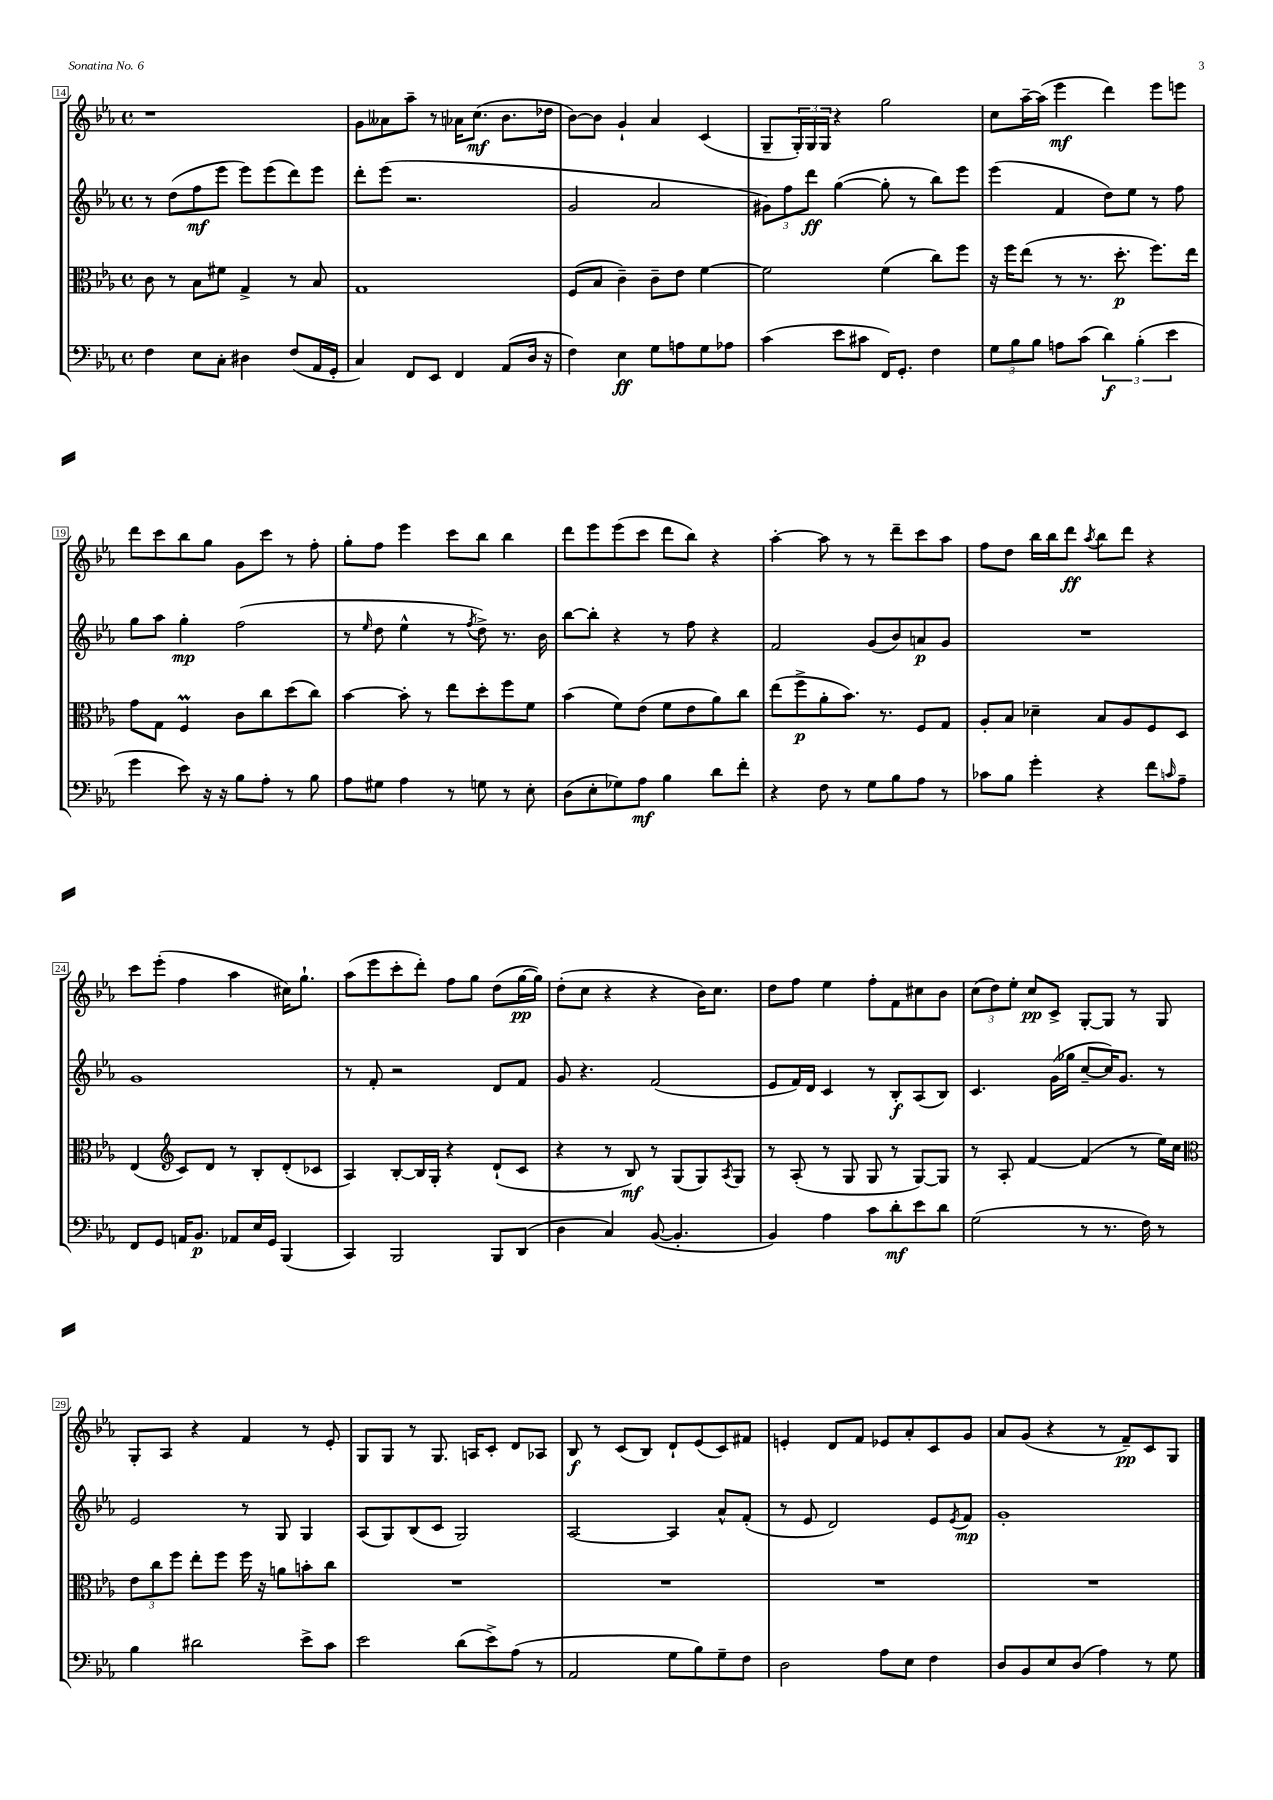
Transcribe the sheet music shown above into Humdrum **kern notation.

**kern	**dynam	**kern	**dynam	**kern	**dynam	**kern	**dynam
*part4	*part4	*part3	*part3	*part2	*part2	*part1	*part1
*staff4	*staff4	*staff3	*staff3	*staff2	*staff2	*staff1	*staff1
*clefF4	*	*clefC3	*	*clefG2	*	*clefG2	*
*k[b-e-a-]	*	*k[b-e-a-]	*	*k[b-e-a-]	*	*k[b-e-a-]	*
*M4/4	*	*M4/4	*	*M4/4	*	*M4/4	*
*met(c)	*	*met(c)	*	*met(c)	*	*met(c)	*
=14	=14	=14	=14	=14	=14	=14	=14
4F\	.	8c\	.	8r	.	1r	.
.	.	8r	.	(8dd\L	.	.	.
8E-\L	.	8B-\L	.	8ff\	mf	.	.
8C'\J	.	8f#X\J	.	8eee-\J	.	.	.
4D#X\	.	4G^/	.	8eee-\L)	.	.	.
.	.	.	.	(8eee-\	.	.	.
(8F/L	.	8r	.	8ddd\)	.	.	.
16AA-/L	.	8B-/	.	8eee-\J	.	.	.
16GG'/JJ	.	.	.	.	.	.	.
=15	=15	=15	=15	=15	=15	=15	=15
4C/)	.	1G	.	8ddd'\L	.	8g\L	.
.	.	.	.	(8eee-\J	.	8a--X\	.
8FF/L	.	.	.	2.r	.	8aa-~\J	.
8EE-/J	.	.	.	.	.	8r	.
4FF/	.	.	.	.	.	16a-X\KL	.
.	.	.	.	.	.	(8.cc\J	mf
(8AA-/L	.	.	.	.	.	8.b-\L	.
16D/Jk	.	.	.	.	.	.	.
16r	.	.	.	.	.	16dd-X\Jk	.
=16	=16	=16	=16	=16	=16	=16	=16
4F\)	.	(8F/L	.	2g/	.	[8b-\L)	.
.	.	8B-/J	.	.	.	8b-\J]	.
4E-\	ff	4c~\)	.	.	.	4g`/	.
8G\L	.	8c~\L	.	2a-/	.	4a-/	.
8An\	.	8e-\J	.	.	.	.	.
8G\	.	[4f\	.	.	.	(4c/	.
8A-X\J	.	.	.	.	.	.	.
=17	=17	=17	=17	=17	=17	=17	=17
(4c\	.	2f\]	.	12g#X\L)	.	8G~/L	.
.	.	.	.	12ff\	.	.	.
.	.	.	.	.	.	24G'/L)	.
.	.	.	.	12ddd\J	ff	24G/	.
.	.	.	.	.	.	24G/JJ	.
8e-\L	.	.	.	([4gg\	.	4r	.
8c#X\J	.	.	.	.	.	.	.
16FF/KL)	.	(4f\	.	8gg'\]	.	2gg\	.
8.GG'/J	.	.	.	.	.	.	.
.	.	.	.	8r	.	.	.
4F\	.	8cc\L)	.	8bb-\L)	.	.	.
.	.	8ff\J	.	8eee-\J	.	.	.
=18	=18	=18	=18	=18	=18	=18	=18
12G\L	.	16r	.	(4eee-\	.	8cc\L	.
.	.	16ff\KL	.	.	.	.	.
12B-\	.	.	.	.	.	.	.
.	.	(8ee-\J	.	.	.	[16aa-~\L	.
12B-\J	.	.	.	.	.	.	.
.	.	.	.	.	.	(16aa-\JJ]	.
8An\L	.	8r	.	4f/	.	4eee-\	mf
(8c\J	.	8.r	.	.	.	.	.
6d\)	f	.	.	8dd\L)	.	4ddd\)	.
.	.	8.dd'\	p	.	.	.	.
.	.	.	.	8ee-\J	.	.	.
(6B-'\	.	.	.	.	.	.	.
.	.	8.ff\L)	.	8r	.	8eee-\L	.
6e-\	.	.	.	.	.	.	.
.	.	.	.	8ff\	.	8eeen\J	.
.	.	16ee-\Jk	.	.	.	.	.
!!LO:LB:g=z
=19	=19	=19	=19	=19	=19	=19	=19
4g\	.	8g\L	.	8gg\L	.	8ddd\L	.
.	.	8G\J	.	8aa-\J	.	8ccc\	.
8e-\)	.	4FM/	.	4gg'\	mp	8bb-\	.
16r	.	.	.	.	.	8gg\J	.
16r	.	.	.	.	.	.	.
8B-\L	.	8c\L	.	(2ff\	.	8g\L	.
8A-'\J	.	8cc\	.	.	.	8ccc\J	.
8r	.	(8dd\	.	.	.	8r	.
8B-\	.	8cc\J)	.	.	.	8ff'\	.
=20	=20	=20	=20	=20	=20	=20	=20
8A-\L	.	[4b-\	.	8r	.	8gg'\L	.
.	.	.	.	16qqee-/	.	.	.
8G#X\J	.	.	.	8dd\	.	8ff\J	.
4A-\	.	8b-'\]	.	4ee-^^\	.	4eee-\	.
.	.	8r	.	.	.	.	.
8r	.	8ee-\L	.	8r	.	8ccc\L	.
.	.	.	.	8qff/	.	.	.
8Gn\	.	8dd'\	.	8dd^\)	.	8bb-\J	.
8r	.	8ff\	.	8.r	.	4bb-\	.
8E-'\	.	8f\J	.	.	.	.	.
.	.	.	.	16b-\	.	.	.
=21	=21	=21	=21	=21	=21	=21	=21
(8D\L	.	(4b-\	.	[8bb-\L	.	8ddd\L	.
8E-'\	.	.	.	8bb-'\J]	.	8eee-\	.
8G-X\)	.	8f\L)	.	4r	.	(8eee-\	.
8A-\J	mf	(8e-\J	.	.	.	8ccc\J	.
4B-\	.	8f\L	.	8r	.	8ddd\L	.
.	.	8e-\	.	8ff\	.	8bb-\J)	.
8d\L	.	8a-\)	.	4r	.	4r	.
8f'\J	.	8cc\J	.	.	.	.	.
=22	=22	=22	=22	=22	=22	=22	=22
4r	.	(8ee-\L	.	2f/	.	[4aa-'\	.
.	.	8ff^\	p	.	.	.	.
8F\	.	8a-'\	.	.	.	8aa-\]	.
8r	.	8.b-\J)	.	.	.	8r	.
8G\L	.	.	.	(8g/L	.	8r	.
.	.	8.r	.	.	.	.	.
8B-\	.	.	.	8b-/)	.	8ddd~\L	.
8A-\J	.	8F/L	.	8an/	p	8ccc\	.
8r	.	8G/J	.	8g/J	.	8aa-\J	.
=23	=23	=23	=23	=23	=23	=23	=23
8c-X\L	.	8A-'/L	.	1r	.	8ff\L	.
8B-\J	.	8B-/J	.	.	.	8dd\J	.
4g'\	.	4d-X~\	.	.	.	16bb-\LL	.
.	.	.	.	.	.	16bb-\J	.
.	.	.	.	.	.	8ddd\J	ff
.	.	.	.	.	.	8qaa-/	.
4r	.	8B-/L	.	.	.	8bb-\L	.
.	.	8A-/	.	.	.	8ddd\J	.
8f\L	.	8F/	.	.	.	4r	.
16qqcn/	.	.	.	.	.	.	.
8A-~\J	.	8D/J	.	.	.	.	.
!!LO:LB:g=z
=24	=24	=24	=24	=24	=24	=24	=24
8FF/L	.	(4E-/	.	1g	.	8ccc\L	.
8GG/J	.	.	.	.	.	(8eee-'\J	.
*	*	*clefG2	*	*	*	*	*
16AAn/KL	.	8c/L)	.	.	.	4ff\	.
8.BB-/J	p	.	.	.	.	.	.
.	.	8d/J	.	.	.	.	.
8AA-X/L	.	8r	.	.	.	4aa-\	.
16E-/L	.	8B-'/L	.	.	.	.	.
16GG/JJ	.	.	.	.	.	.	.
(4BBB-/	.	(8d'/	.	.	.	16cc#X\KL)	.
.	.	.	.	.	.	8.gg`\J	.
.	.	8c-X/J	.	.	.	.	.
=25	=25	=25	=25	=25	=25	=25	=25
4CC/)	.	4A-/)	.	8r	.	(8aa-\L	.
.	.	.	.	8f'/	.	8eee-\	.
2BBB-/	.	[8B-'/L	.	2r	.	8ccc'\	.
.	.	16B-/L]	.	.	.	8ddd'\J)	.
.	.	16G'/JJ	.	.	.	.	.
.	.	4r	.	.	.	8ff\L	.
.	.	.	.	.	.	8gg\J	.
8BBB-/L	.	(8d`/L	.	8d/L	.	(8dd\L	.
(8DD/J	.	8c/J	.	8f/J	.	[16gg\L	pp
.	.	.	.	.	.	16gg\JJ])	.
=26	=26	=26	=26	=26	=26	=26	=26
4D\	.	4r	.	8g/	.	(8dd'\L	.
.	.	.	.	4.r	.	8cc\J	.
4C/)	.	8r	.	.	.	4r	.
.	.	8B-/)	mf	.	.	.	.
([8BB-/	.	8r	.	(2f/	.	4r	.
4.BB-'/]	.	(8G/L	.	.	.	.	.
.	.	8G/)	.	.	.	16b-\KL)	.
.	.	.	.	.	.	8.cc\J	.
.	.	8qA-/	.	.	.	.	.
.	.	8G/J	.	.	.	.	.
=27	=27	=27	=27	=27	=27	=27	=27
4BB-/)	.	8r	.	8e-/L	.	8dd\L	.
.	.	(8A-'/	.	16f/L)	.	8ff\J	.
.	.	.	.	16d/JJ	.	.	.
4A-\	.	8r	.	4c/	.	4ee-\	.
.	.	8G/	.	.	.	.	.
8c\L	.	8G/	.	8r	.	8ff'\L	.
8d'\	mf	8r	.	8B-'/L	f	8f\	.
8e-\	.	[8G/L)	.	(8A-/	.	8cc#X\	.
8d\J	.	8G/J]	.	8B-/J)	.	8b-\J	.
=28	=28	=28	=28	=28	=28	=28	=28
(2G\	.	8r	.	4.c/	.	(12cc\L	.
.	.	.	.	.	.	12dd\)	.
.	.	8A-'/	.	.	.	.	.
.	.	.	.	.	.	12ee-'\J	.
.	.	[4f/	.	.	.	8cc/L	pp
.	.	.	.	(16g\LL	.	8c^/J	.
.	.	.	.	16gg-X\JJ	.	.	.
8r	.	(4f/]	.	[8cc~/L	.	[8G'/L	.
8.r	.	.	.	16cc/K])	.	8G/J]	.
.	.	.	.	8.g/J	.	.	.
.	.	8r	.	.	.	8r	.
16F\)	.	.	.	.	.	.	.
8r	.	16ee-\LL)	.	8r	.	8G/	.
.	.	16cc\JJ	.	.	.	.	.
!!LO:LB:g=z
=29	=29	=29	=29	=29	=29	=29	=29
*	*	*clefC3	*	*	*	*	*
4B-\	.	12e-\L	.	2e-/	.	8G'/L	.
.	.	12cc\	.	.	.	.	.
.	.	.	.	.	.	8A-/J	.
.	.	12ff\J	.	.	.	.	.
2d#X\	.	8ee-'\L	.	.	.	4r	.
.	.	8ff\J	.	.	.	.	.
.	.	16ff\	.	8r	.	4f/	.
.	.	16r	.	.	.	.	.
.	.	8an\L	.	8G/	.	.	.
8e-^\L	.	8bn'\	.	4G/	.	8r	.
8c\J	.	8cc\J	.	.	.	8e-'/	.
=30	=30	=30	=30	=30	=30	=30	=30
2e-\	.	1r	.	(8A-/L	.	8G/L	.
.	.	.	.	8G/)	.	8G/J	.
.	.	.	.	(8B-/	.	8r	.
.	.	.	.	8c/J	.	8.G/	.
(8d\L	.	.	.	2G/)	.	.	.
.	.	.	.	.	.	16An/KL	.
8e-^\)	.	.	.	.	.	8c'/J	.
(8A-\J	.	.	.	.	.	8d/L	.
8r	.	.	.	.	.	8A-X/J	.
=31	=31	=31	=31	=31	=31	=31	=31
2AA-/	.	1r	.	[2A-/	.	8B-/	f
.	.	.	.	.	.	8r	.
.	.	.	.	.	.	(8c/L	.
.	.	.	.	.	.	8B-/J)	.
8G\L	.	.	.	4A-/]	.	8d`/L	.
8B-\)	.	.	.	.	.	(8e-/	.
8G~\	.	.	.	8a-^^/L	.	8c/)	.
8F\J	.	.	.	(8f'/J	.	8f#X/J	.
=32	=32	=32	=32	=32	=32	=32	=32
2D\	.	1r	.	8r	.	4en'/	.
.	.	.	.	8e-/	.	.	.
.	.	.	.	2d/)	.	8d/L	.
.	.	.	.	.	.	8f/J	.
8A-\L	.	.	.	.	.	8e-X/L	.
8E-\J	.	.	.	.	.	8a-'/	.
4F\	.	.	.	8e-/L	.	8c/	.
.	.	.	.	8qe-/	.	.	.
.	.	.	.	8f/J	mp	8g/J	.
=33	=33	=33	=33	=33	=33	=33	=33
8D/L	.	1r	.	1g'	.	8a-/L	.
8BB-/	.	.	.	.	.	(8g/J	.
8E-/	.	.	.	.	.	4r	.
(8D/J	.	.	.	.	.	.	.
4A-\)	.	.	.	.	.	8r	.
.	.	.	.	.	.	8f~/L)	pp
8r	.	.	.	.	.	8c/	.
8G\	.	.	.	.	.	8G/J	.
==	==	==	==	==	==	==	==
*-	*-	*-	*-	*-	*-	*-	*-
